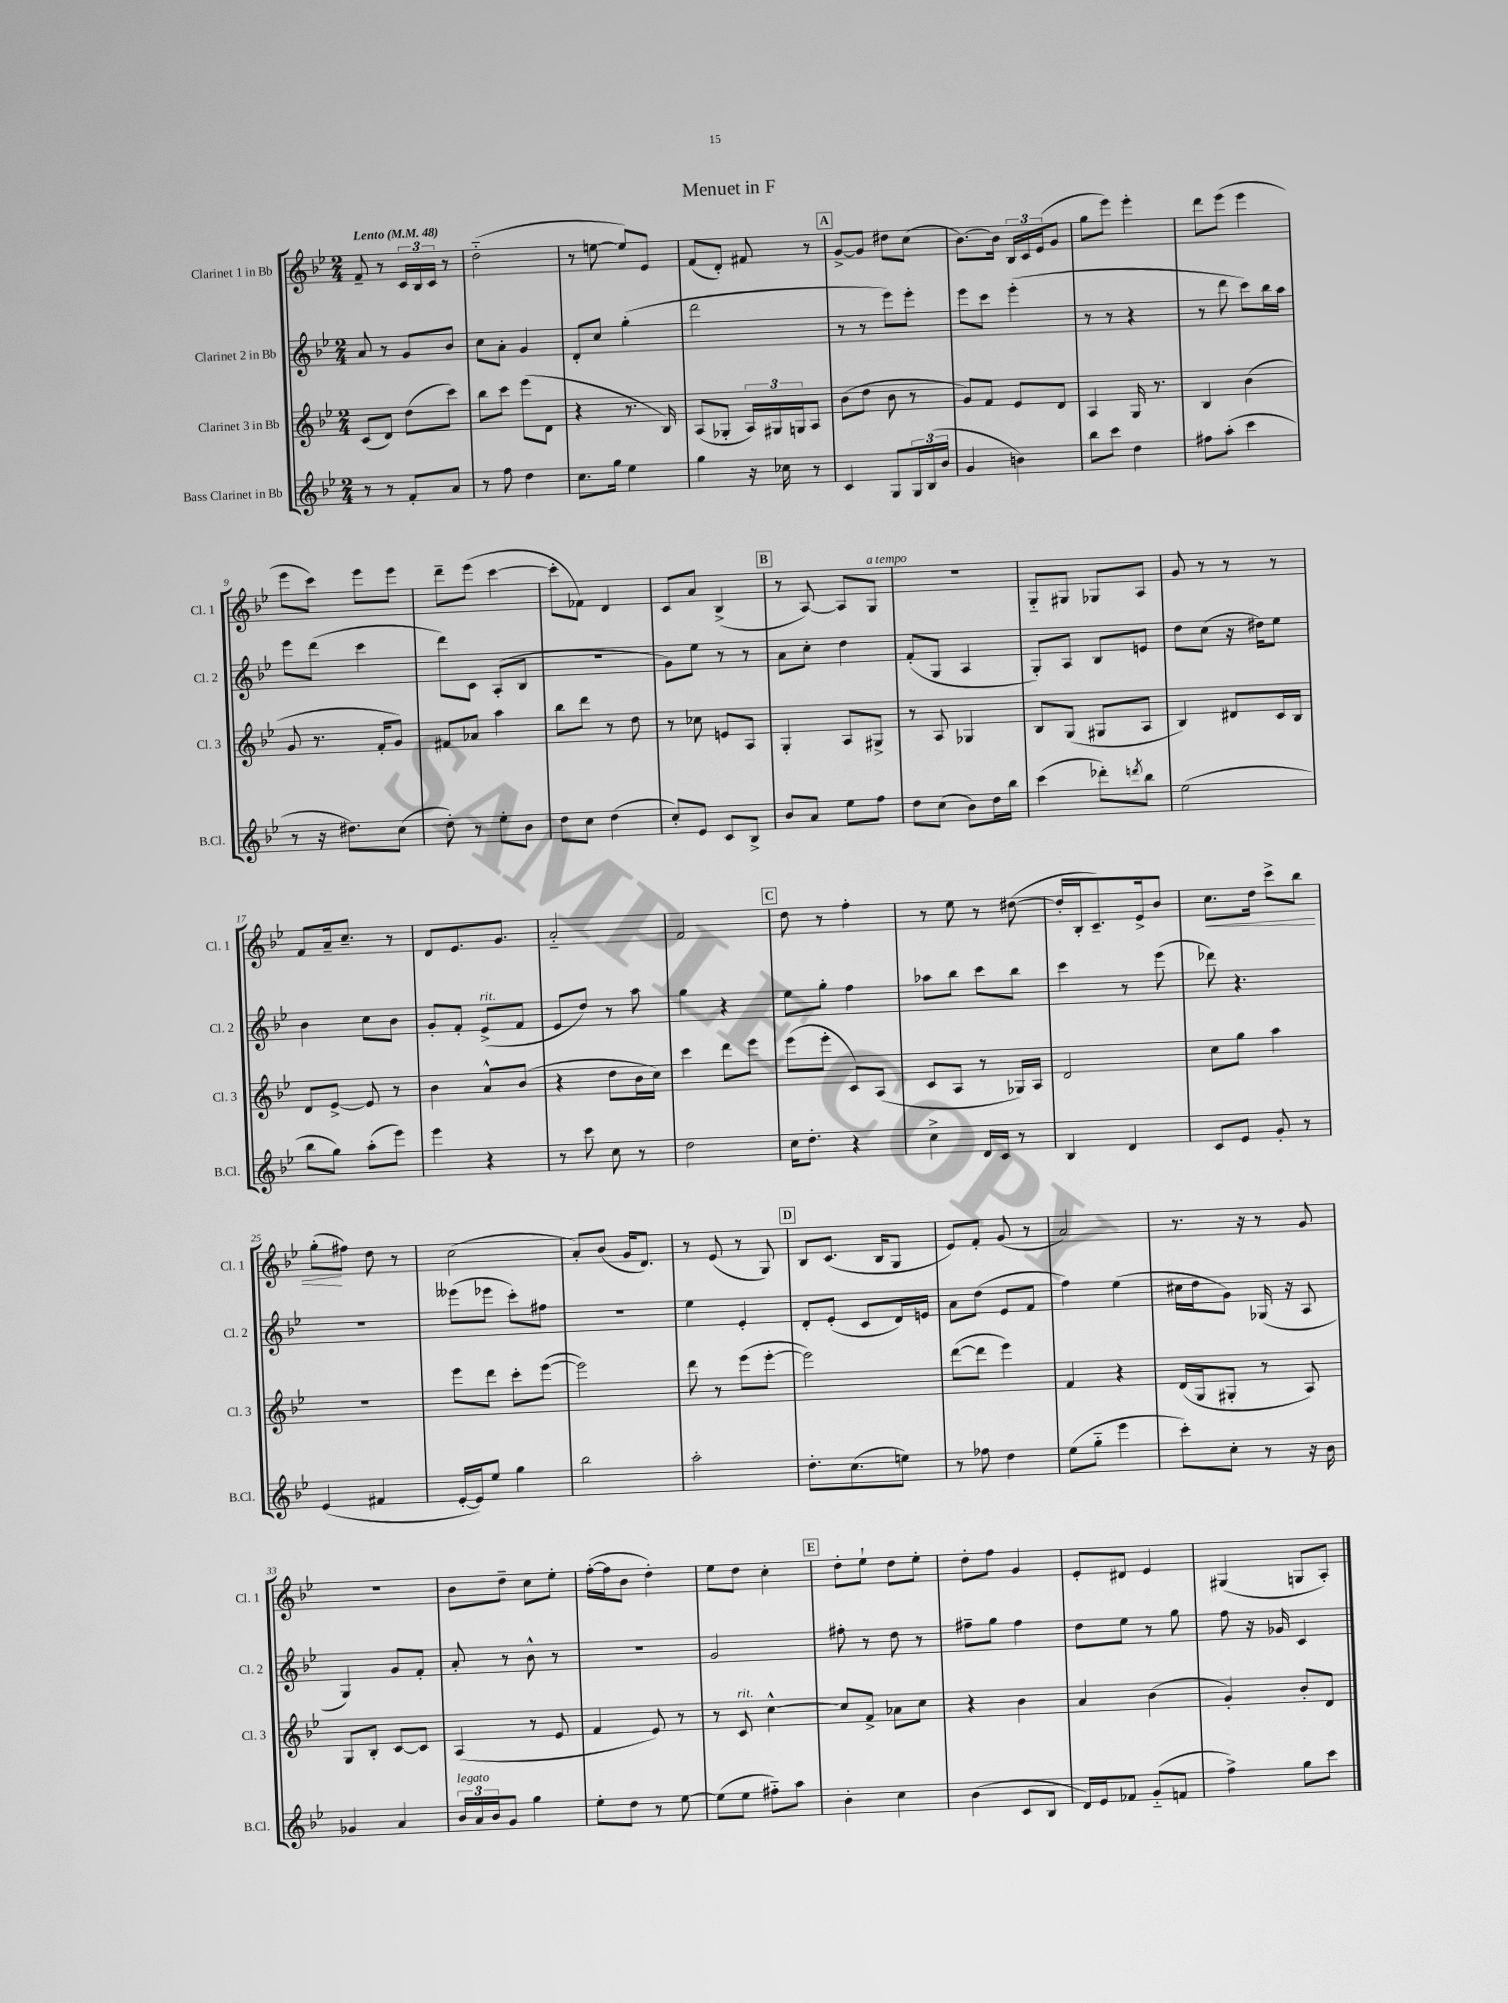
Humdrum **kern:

**kern	**kern	**kern	**kern
*staff4	*staff3	*staff2	*staff1
*clefG2	*clefG2	*clefG2	*clefG2
*k[b-e-]	*k[b-e-]	*k[b-e-]	*k[b-e-]
*M2/4	*M2/4	*M2/4	*M2/4
*MM48	*MM48	*MM48	*MM48
8r	(8c	8a	8f~
8r	8d)	8r	8r
8f'	(8dd	8g	24c
.	.	.	24B-
.	.	.	24c
8a	8ccc)	8b-	8r
=	=	=	=
8r	8bb-	8cc	(2dd'~
8ff	8ccc	8a'	.
4dd	(8eee-	4g	.
.	8d	.	.
=	=	=	=
8.cc	4r	8d'	8r
.	.	8cc	[8ee
16gg	.	.	.
4ee-	8.r	(4gg'	8ee])
.	.	.	8e-
.	16B-)	.	.
=	=	=	=
4gg	(8A	2ddd	(8f
.	8G-'	.	8d')
16r	24A)	.	8f#
.	24G#	.	.
16cc-	.	.	.
.	24G	.	.
8r	8A	.	8r
=	=	=	=
4c	(8b-	8r	[8g^
.	8dd	8r	8g]
8G	8b-	8eee-)	8dd#
24G	8r	8eee-'	(8cc
(24B-	.	.	.
24b-	.	.	.
=	=	=	=
4g	8g)	8eee-	[8.b-)
.	8f	8ccc	.
.	.	.	16b-]
4b)	8e-	(4eee-'	24B-
.	.	.	24c
.	.	.	(24e-
.	8d	.	8g
=	=	=	=
8bb-	4A	8r	8gg
8ccc	.	8r	8eee-)
4dd	16G	4r	4eee-'
.	8.r	.	.
=	=	=	=
8ff#	4B-	8r	8ddd
(8aa'	.	8ddd	(8eee-
4ccc	(4b-	8ccc)	4eee-
.	.	16bb-	.
.	.	16aa	.
=	=	=	=
8r	8g	8eee-	8eee-
16r	8.r	(8ddd	8ccc)
8.dd#)	.	.	.
.	.	4ccc	8eee-
.	16f'	.	.
(8cc	8g)	.	8eee-
=	=	=	=
8dd')	8f#	8ddd)	8ddd~
8r	8a-	8c	(8eee-
8ee-'	4aa	(8A'	[4ccc
8b-	.	8B-	.
=	=	=	=
8dd	8bb-	2r	8ccc']
8cc	8ddd	.	8f-)
(4dd	8r	.	4d
.	8dd	.	.
=	=	=	=
8cc')	8r	8g)	8c
8e-	8cc-	8ee-	8a
8c	8e	8r	(4B-^
8B-^	8A	8r	.
=	=	=	=
8b-	4G'	8a	8r
8a	.	8cc'	[8A)
8ee-	8A	4dd	8A]
8ff	8G#^	.	8G
=	=	=	=
8dd	8r	(8f'	2r
(8cc	8A	8G	.
8b-)	4G-	4A	.
16dd	.	.	.
16bb-	.	.	.
=	=	=	=
(4ccc	8B-	8G')	8G'~
.	(8G	8A	8G#
8ddd-')	8G#	8B-	8G-
8qddd	.	.	.
8bb-	8A	8e	8A
=	=	=	=
(2ee-	4B-)	8dd	8g
.	.	(8cc	8r
.	8d#	16r	8r
.	.	16dd#)	.
.	16c	8ee-	8r
.	16B-	.	.
=	=	=	=
8bb-	8d	4b-	8f
8gg)	[8e-^	.	16a~
.	.	.	8.cc~
(8aa'	8e-]	8cc	.
8eee-)	8r	8b-	8r
=	=	=	=
4eee-	4b-	8g'	8d
.	.	8f'	8.e-
4r	8a^^	(8e-^	.
.	.	.	8.g
.	(8b-	8f	.
=	=	=	=
8r	4r	8e-	2a'~
8ccc	.	8dd)	.
8cc	8dd	8r	.
8r	16b-	8aa	.
.	16cc)	.	.
=	=	=	=
2dd	4ccc	4gg	2f
.	8ddd	4r	.
.	8eee-	.	.
=	=	=	=
16cc	(8eee-	8ee-	8dd
8.dd'	.	.	.
.	8eee-'	8gg'	8r
4r	8c)	4ff	4ff'
.	(8A	.	.
=	=	=	=
4cc^	8c	8aa-	8r
.	8A	8bb-	8ee-
16d	8r	8ccc	8r
16c	.	.	.
8r	16G-)	8bb-	([8dd#
.	16A	.	.
=	=	=	=
4B-	2d	4ccc	16dd#']
.	.	.	16B-'
.	.	.	8.c~)
4d	.	8r	.
.	.	.	16e-^
.	.	(8eee-	8b-
=	=	=	=
8c	8cc	8ddd-)	8.cc
8e-	8gg	4.r	.
.	.	.	16dd
8g'	4aa	.	8ccc^
8r	.	.	8bb-
=	=	=	=
(4e-	2r	2r	(8gg'
.	.	.	8ff#)
4f#	.	.	8dd
.	.	.	8r
=	=	=	=
[16e-'	8eee-	(8eee--	(2cc
16e-])	.	.	.
8ee-	8ddd	8eee-	.
4gg	8ccc'	8ccc')	.
.	([8eee-	8ff#	.
=	=	=	=
2bb-	2eee-])	2r	8a')
.	.	.	(8b-
.	.	.	16g
.	.	.	8.d)
=	=	=	=
2aa'	8ddd	4ee-	8r
.	8r	.	(8e-
.	(8eee-	4e-'	8r
.	[8eee-'	.	8G)
=	=	=	=
8.dd'	2eee-])	8d'	8B-
.	.	(8e-'	(8.c
(8.cc	.	.	.
.	.	8c	.
.	.	.	16B-
8ee)	.	16d)	8G
.	.	16e	.
=	=	=	=
8r	([8ddd	8a	8e-)
8ff-	8ddd]	(8dd	8f'
4dd	4eee-)	8e-	(8g
.	.	8f	8r
=	=	=	=
(8ee-	4f	4ff)	2a)
8gg'~	.	.	.
4eee-	4r	(4ee-	.
=	=	=	=
8ccc')	(16d	16cc#	8.r
.	16G	16dd	.
8cc'	8G#'	8g)	.
.	.	.	16r
8r	8r	(16G-	8r
.	.	16r	.
16r	8A)	8A	8g
16b-	.	.	.
=	=	=	=
4g-	8G	4G)	2r
.	8B-'	.	.
4a	[8c	8g	.
.	8c]	8f'	.
=	=	=	=
24b-	(4A	8a'	8b-
24a	.	.	.
24b-	.	.	.
8g	.	8r	8dd~
4gg	8r	8b-^^	8cc
.	8e-	8r	8ee-'
=	=	=	=
8ee-'	4f	2r	([16ff'
.	.	.	16ff]
8dd	.	.	8b-
8r	8e-)	.	4dd')
[8ee-	8r	.	.
=	=	=	=
(8ee-]	8r	2g	8ee-
8ee-	8c	.	8dd
8ff#'~)	[4cc^^	.	4cc'
8aa	.	.	.
=	=	=	=
4b-'	8cc]	8ff#'	8dd'
.	8f^	8r	8ee-`
4cc	8a-	8dd	8dd
.	8cc	8r	8ee-'
=	=	=	=
(4b-	4r	8ff#~	8dd'
.	.	8gg	8ff
8c	4b-	4ff#	4g
8B-	.	.	.
=	=	=	=
16d)	4a	8dd	8e-'
16e-	.	.	.
8f-	.	8ee-	8d#
(8g'~	(4b-	8r	4e-
8f	.	8gg	.
=	=	=	=
4ff^)	4g')	8ff	(4G#
.	.	16r	.
.	.	16g-	.
8gg	8b-'	4c	8G
8ccc	8d	.	8A')
==	==	==	==
*-	*-	*-	*-
